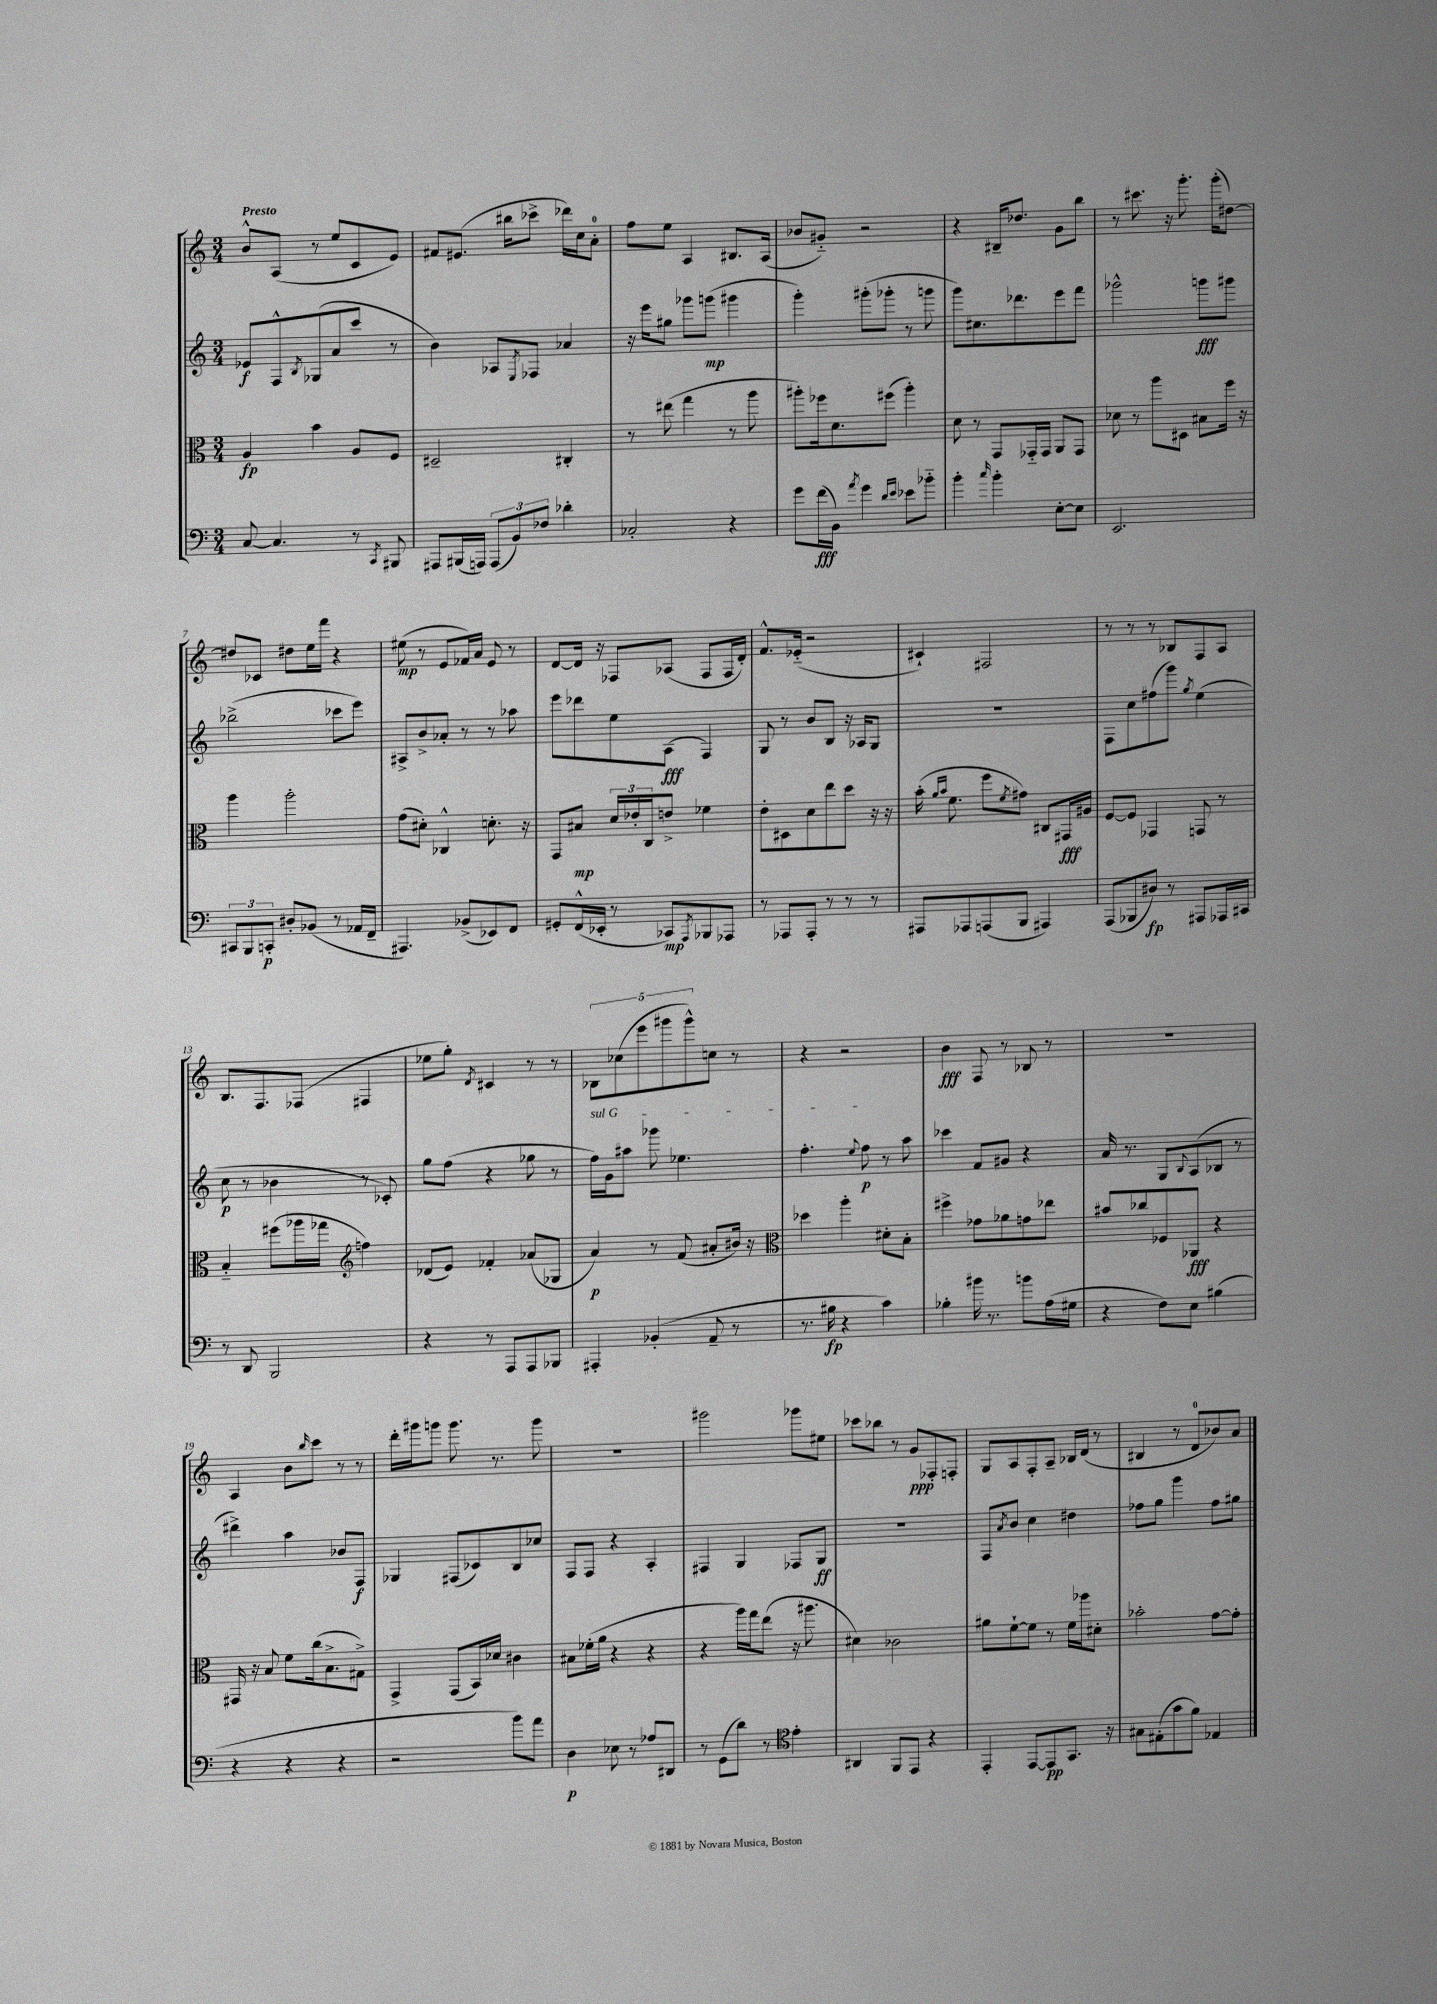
<<
\new StaffGroup <<
\new Staff = "s0" {
    \clef treble \key c \major \numericTimeSignature \time 3/4 \tempo "Presto"
    b'8-^ a8( r8 e''8 c'8 e'8) |
    fis'8 eis'8.( bis''16 ces'''8-> des'''16) c''16 a'8-0-. |
    f''8 e''8 a4 bis8. a16( |
    bes'8 gis'8-_) r2 |
    r4 bis16-- des''8. g'8 b''8 |
    r8 cis'''8. r16 g'''8.-. g'''16-.( dis''8~) |
    dis''8 ces'8 dis''8 e''16 f'''16 r4 |
    eis''8\mp( r8 e'8 fes'16) a'16 e'8 r8 |
    d'8~ d'16 r16 fes8 aes8( fes8 fes16 d'16-.) |
    f'8.-^ ees'16-_( r2 |
    cis'4-!) fis2 |
    r8 r8 r8 bes8 f8 a8 |
    b8. f8. fes8( fis4 |
    ees''8 g''8-.) \acciaccatura { d'8 } cis'4 r8 r8 |
    \tuplet 5/4 { bes8 ces''8( e'''8 gis'''8 gis'''8-^) } c''8 r8 |
    r4 r2 |
    b'4\fff f8 r8 bes8 r8 |
    R2. |
    a4 b'8 \grace { b''16 } c'''8 r8 r8 |
    d'''16-. gis'''16 g'''8 g'''8. r8. g'''8 |
    R2. |
    gis'''2 ges'''8 eis''8 |
    ces'''8 bes''8 r8 g'8\ppp fes8-. f8-. |
    g8 a8 f8-. a8-- bes16 d'16( r8 |
    bis4 r8 d'8-0 bes'8) a'8 \bar "|." |
}
\new Staff = "s1" {
    \clef treble \key c \major \numericTimeSignature \time 3/4
    ees'8\f f8-^ \acciaccatura { b8 } ges8( a'8 c'''8 r8 |
    b'4) aes8 \acciaccatura { e8 } fes8 aes'4 |
    r16 e'''16 gis''8 ges'''8 g'''8\mp( gis'''4 |
    g'''4-.) gis'''8-.( ges'''8-. r8 g'''8 |
    g'''8) cis''8. des'''8. e'''8 f'''8 |
    ges'''2-^ g'''8\fff gis'''8 |
    bes''2->( ces'''8 e'''8) |
    ais8-> b'8-> aes'8-. r8 r8 aes''8 |
    e'''8 des'''8 e''8 a8\fff( f4) |
    g8 r8 b'8 b8 r16 aes16 g8 |
    R2. |
    f8 c''8 fis''8( g'''8) \acciaccatura { g''8 } e''4( |
    c''8\p r8 bes'4 r8 ces'8-.) |
    g''8 f''8( r4 ges''8 r8 |
    \once \override TextSpanner.bound-details.left.text = \markup { \italic "sul G" } f''16\startTextSpan) g'16 ais''8 ges'''8 ees''4. |
    f''4.-. \appoggiatura { e''8 } f''8\p\stopTextSpan r8 a''8 |
    ces'''4 f'8 gis'8 r4 |
    a'16 r8. g8 \appoggiatura { b8 } a8( bes8 r8 |
    dis'''4->) a''4 bes'8 f8\f |
    ges4 fis8( ces'8) b8 ces''8 |
    f8 f8 r4 a4-. |
    fis4 g4 fes8 g8\ff |
    R2. |
    f8 \acciaccatura { a'8 } b'8 c''4 dis''4 |
    fes''8 g''8 g'''4 fes''8 gis''8 \bar "|." |
}
\new Staff = "s2" {
    \clef alto \key c \major \numericTimeSignature \time 3/4
    a4\fp b'4 a8 f8 |
    dis2-- cis4-. |
    r8 eis''8( g''4 r8 a''8 |
    ais''8-.) fes''16 d'8. fis''8( ais''4-.) |
    d'8 r8 g,8 ges,16-_ ges,16 a,8 ges,8 |
    des'8 r8 a''8 dis8 bis8 f''16 r16 |
    a''4 a''2-. |
    g'8( dis'8-.) ces4-^ d'8.-. r16 |
    g,8 bis8\mp \tuplet 3/2 { d'16 ees'16-. c16 } e'8-> fes'4 |
    e'8-. dis8 d'8 e''8 d''8 r16 r16 |
    b'16-.( \grace { a'16 b'16 } f'8. f''8 \acciaccatura { f'8 } gis'8) cis8 gis,16\fff ais16 |
    f8~ f8 ges,4 g,8 r8 |
    b4-_ fis''8( aes''16 ges''16 \clef treble f''4) |
    des'8( e'8) fes'4-. aes'8( ges8 |
    a'4\p) r8 f'8( ais'8-. bis'16) r16 |
    \clef alto des''4 a''4-. dis'8-. b8-. |
    fis''4-> ges'8 aes'8 g'8 ees''8 |
    bis'8 ces''8 fes8 aes,8\fff r4 |
    gis,16 r16 b8 f'8 c''16( b8.-> gis8->) |
    g,4-> g,8( b,16) des'16 cis'4 |
    bis8 fes'16-.( a'16 r4 r4 |
    r4 a''16) g''16 e''8( r16 ais''8. |
    dis'4) ces'2 |
    ais'8 f'8~-! f'8 r8 f'16 aes''16 dis'8-. |
    bes'2-. g'8~ g'8-. \bar "|." |
}
\new Staff = "s3" {
    \clef bass \key c \major \numericTimeSignature \time 3/4
    c8~ c4. r8 \acciaccatura { c,8 } bis,,8 |
    ais,,8 bis,,16( a,,16) \tuplet 3/2 { a,,8( b,8) fes8 } des'4-. |
    ces2-. r4 |
    g'8 f'16\fff( b,16) \acciaccatura { a'8 } g'4 \grace { d'16 e'16 } ees'8 bes'8-_ |
    b'4-. \grace { c''16 } b'4-. e8~-. e8 |
    e,2. |
    \tuplet 3/2 { cis,8 b,,8 c,8-.\p } dis8-. bes,8( r8 aes,16 f,16-- |
    ais,,4.) bes,8->( ees,8) f,8 |
    gis,8-. f,16-^( ees,16-. r8 ces,8\mp) \acciaccatura { a,,8 } bes,,8 aes,,8 |
    r8 aes,,8 aes,,8-. r8 r8 r8 |
    ais,,8 aes,,8 a,,8( b,,8 ais,,4) |
    a,,8( bes,,8 dis8\fp) r8 ais,,8 aes,,16 cis,16 |
    r8 d,8 b,,2 |
    r4 r8 a,,8 a,,8 bes,,8 |
    ais,,4-. bes,4-.( a,8-- r8 |
    r8. bis16\fp r4 c'4) |
    bes4-. bis'16 r8. b'8 a16( gis16 |
    r4 f8) e8 bis4( |
    r4 r4 r4 |
    r2 b'8) a'8 |
    d4\p ees8 r8 aes8 dis,8 |
    r8 g,8( d'8) r8 \clef tenor e'4-. |
    ais,4 f,8 e,8 r4 |
    e,4-. e,8~ e,8\pp g,8. r16 |
    gis8 eis8-.( g'8 f'8) ees4 \bar "|." |
}
>>
>>
